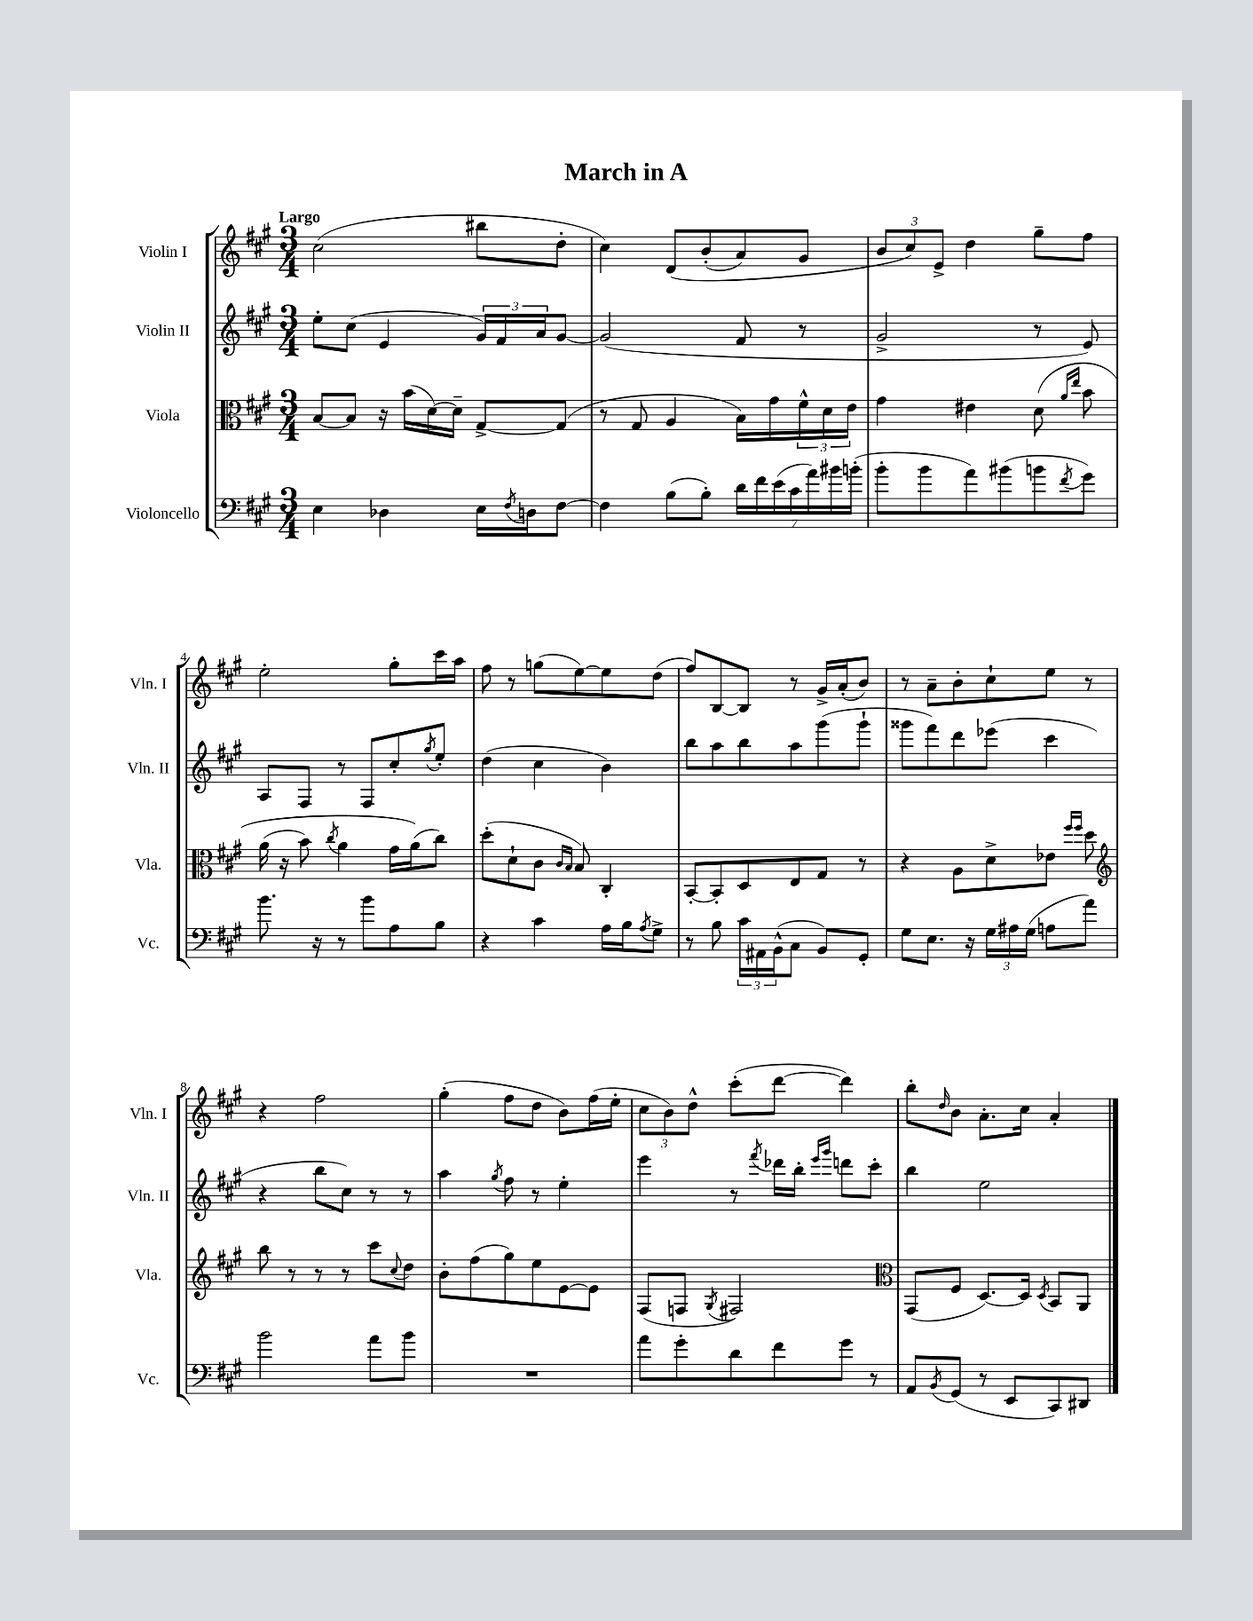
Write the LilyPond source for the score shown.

\header { title = "March in A" }
<<
\new StaffGroup <<
\new Staff = "s0" \with { instrumentName = "Violin I" shortInstrumentName = "Vln. I" } {
    \clef treble \key a \major \numericTimeSignature \time 3/4 \tempo "Largo"
    cis''2( bis''8 d''8-. |
    cis''4) d'8\( b'8-.( a'8) gis'8 |
    \tuplet 3/2 { b'8 cis''8\) e'8-> } d''4 gis''8-- fis''8 |
    e''2-. gis''8-. cis'''16 a''16 |
    fis''8 r8 g''8( e''8~) e''8 d''8( |
    fis''8) b8~ b8 r8 gis'16-> a'16-.( b'8) |
    r8 a'8-- b'8-. cis''8-! e''8 r8 |
    r4 fis''2 |
    gis''4-.( fis''8 d''8 b'8) fis''16( e''16-. |
    \tuplet 3/2 { cis''8 b'8) d''8-^ } cis'''8-.( d'''8~ d'''4) |
    b''8-. \grace { d''16 } b'8 a'8.-. cis''16 a'4-. \bar "|." |
}
\new Staff = "s1" \with { instrumentName = "Violin II" shortInstrumentName = "Vln. II" } {
    \clef treble \key a \major \numericTimeSignature \time 3/4
    e''8-. cis''8( e'4 \tuplet 3/2 { gis'16) fis'16 a'16 } gis'8~ |
    gis'2( fis'8 r8 |
    gis'2-> r8 e'8) |
    a8 fis8 r8 fis8 cis''8-. \acciaccatura { gis''8 } e''8-. |
    d''4( cis''4 b'4) |
    b''8 a''8 b''8 a''8 gis'''8( gis'''8-! |
    gisis'''8 fis'''8) d'''8 ees'''8( cis'''4 |
    r4 b''8 cis''8) r8 r8 |
    a''4 \acciaccatura { gis''8 } fis''8 r8 e''4-. |
    e'''4 r8 \acciaccatura { fis'''8 } des'''16 b''16-. \grace { e'''16 gis'''16 } d'''8 cis'''8-. |
    b''4 e''2 \bar "|." |
}
\new Staff = "s2" \with { instrumentName = "Viola" shortInstrumentName = "Vla." } {
    \clef alto \key a \major \numericTimeSignature \time 3/4
    b8~ b8 r16 b'16( d'16~) d'16-- gis8~-> gis8( |
    r8 gis8 a4 b16) gis'16 \tuplet 3/2 { fis'16-^ d'16 e'16 } |
    gis'4 eis'4 d'8\( \grace { a'16 e''16 } b'8 |
    a'16( r16 b'8) \acciaccatura { cis''8 } a'4 gis'16 a'16(\) cis''8) |
    d''8-.( d'8-! cis'8 \grace { cis'16 b16 } b8) cis4-. |
    b,8~-. b,8-. d8 e8 gis8 r8 |
    r4 a8 d'8-> ees'8 \grace { fis''16 fis''16 } d''8 |
    \clef treble b''8 r8 r8 r8 cis'''8 \appoggiatura { cis''8 } d''8 |
    b'8-. fis''8( gis''8) e''8 e'8~ e'8 |
    fis8( f8 \acciaccatura { gis8 } fis2) |
    \clef alto gis,8( fis8 d8.~) d16 \acciaccatura { d8 } b,8 a,8 \bar "|." |
}
\new Staff = "s3" \with { instrumentName = "Violoncello" shortInstrumentName = "Vc." } {
    \clef bass \key a \major \numericTimeSignature \time 3/4
    e4 des4 e16 \acciaccatura { fis8 } d16 fis8~ |
    fis4 b8( b8-.) \tuplet 7/4 { d'16 fis'16 e'16( cis'16 a'16) bis'16 b'16-.( } |
    b'8-. b'8 a'8) bis'8( b'8 \acciaccatura { fis'8 } gis'8) |
    b'8. r16 r8 b'8 a8 b8 |
    r4 cis'4 a16 b16 \acciaccatura { a8 } gis8-> |
    r8 b8 \tuplet 3/2 { cis'16 ais,16 b,16-^( } cis8 b,8) gis,8-. |
    gis8 e8. r16 \tuplet 3/2 { gis16 ais16 gis16( } a8 a'8) |
    b'2 a'8 b'8 |
    R2. |
    a'8 gis'8-. d'8 fis'8 gis'8 r8 |
    a,8 \acciaccatura { b,8 } gis,8( r8 e,8 cis,8) dis,8 \bar "|." |
}
>>
>>
